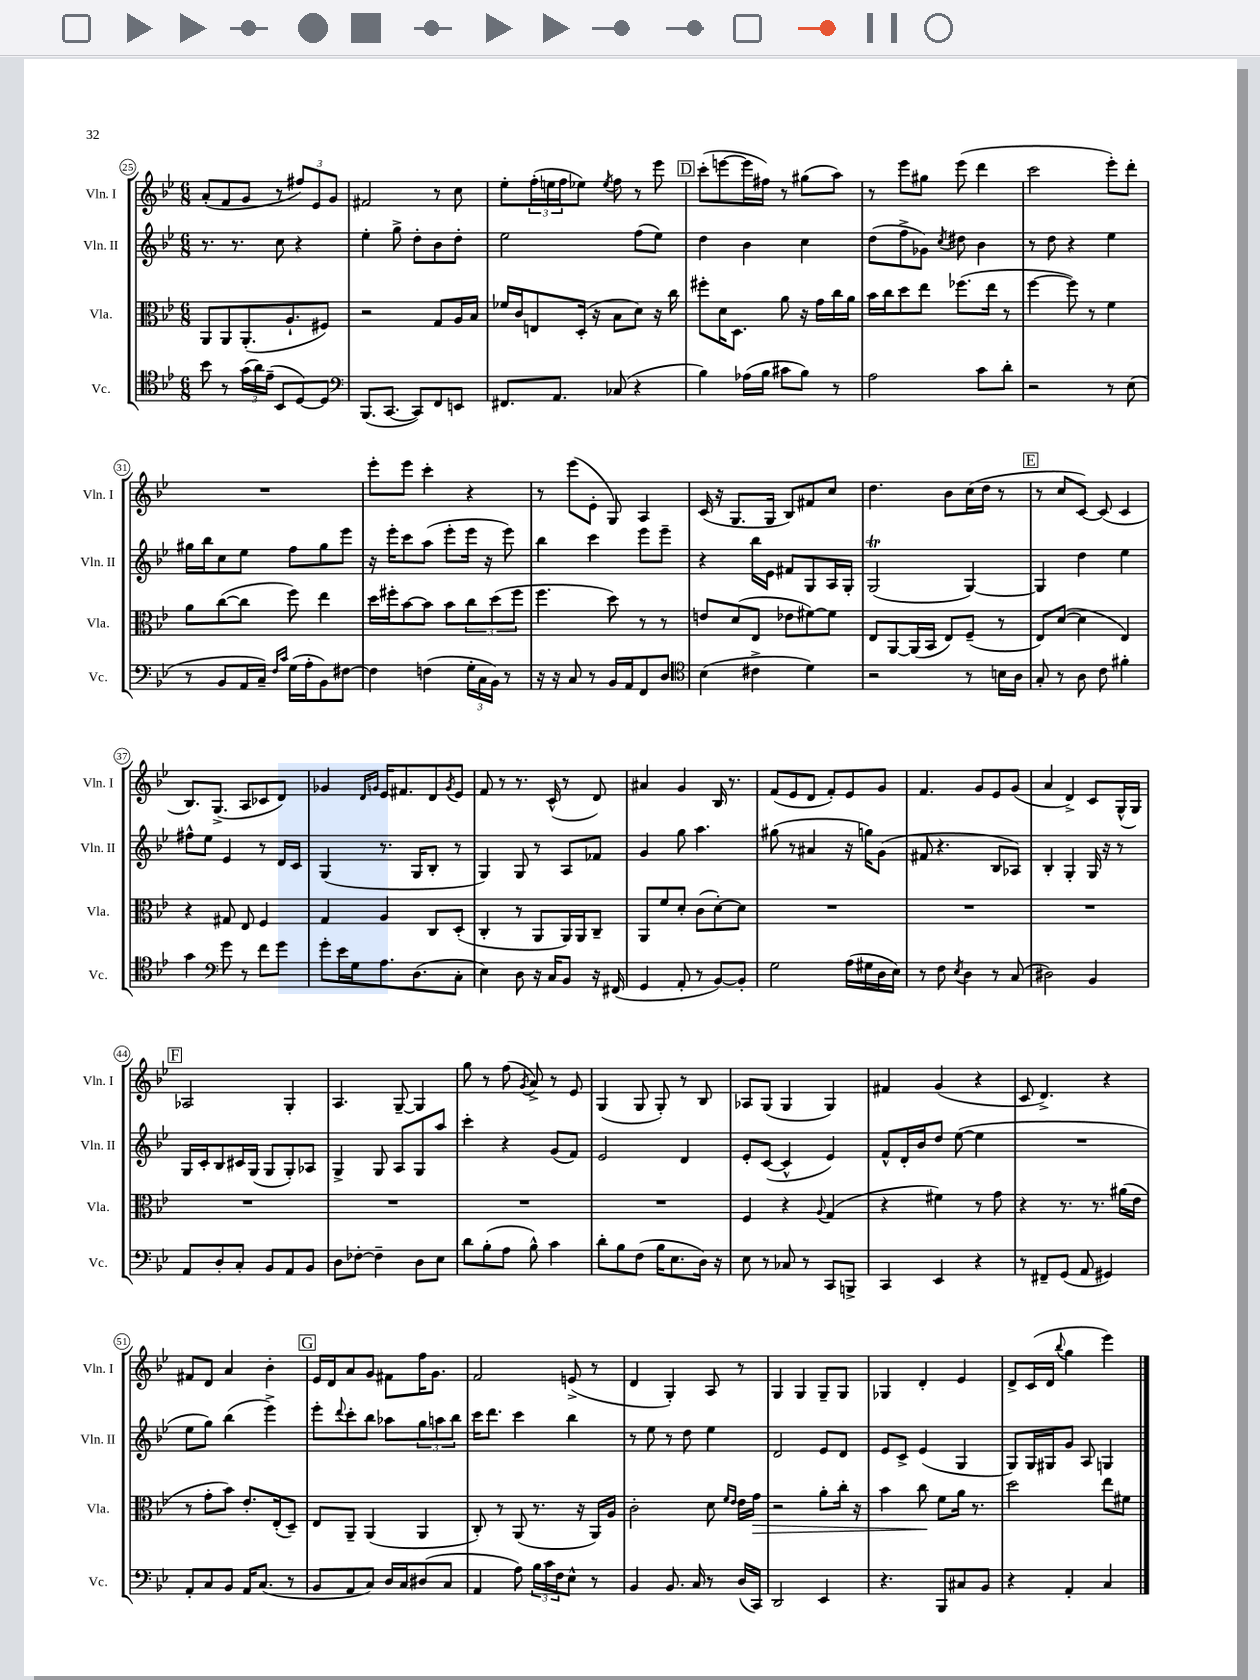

**kern	**kern	**dynam	**kern	**kern
*part4	*part3	*part3	*part2	*part1
*staff4	*staff3	*staff3	*staff2	*staff1
*I"Vc.	*I"Vla.	*	*I"Vln. II	*I"Vln. I
*I'Vc.	*I'Vla.	*	*I'Vln. II	*I'Vln. I
*clefC4	*clefC3	*	*clefG2	*clefG2
*k[b-e-]	*k[b-e-]	*	*k[b-e-]	*k[b-e-]
*M6/8	*M6/8	*	*M6/8	*M6/8
=25	=25	=25	=25	=25
8b-\	8AA/L	.	8.r	(8a'/L
8r	8AA/	.	.	8f/
.	.	.	8.r	.
(24g\LL	(8.AA'/	.	.	8g/J
24a\)	.	.	.	.
(24e-~\JJ	.	.	.	.
8BB-/L	.	.	8cc\	8r
.	8.A`/	.	.	.
[8D/)	.	.	4r	12ff#X/L)
.	.	.	.	12e-/
8D/J]	8F#X/J)	.	.	.
.	.	.	.	12g/J
=26	=26	=26	=26	=26
*clefF4	*	*	*	*
(8.BBB-/L	2r	.	4ee-'\	2f#X/
[8.CC/J	.	.	.	.
.	.	.	8gg^\	.
8CC/L])	.	.	8dd'\L	.
8FF/	8G/L	.	8b-\	8r
8EEn/J	16A/L	.	8dd'\J	8cc\
.	16B-/JJ	.	.	.
=27	=27	=27	=27	=27
8.FF#X/L	16f-X/LL	.	2ee-\	8ee-'\L
.	16c/J	.	.	.
.	8En/	.	.	(24ff'\L
.	.	.	.	24een\
8.AA/J	.	.	.	.
.	.	.	.	24ff\J
.	(16D'/Jk	.	.	8ee-X\J)
.	16r	.	.	.
.	.	.	.	8qee-/
(8C-X/	8B-\L	.	.	8ff\
4r	8d\J)	.	(8ff\L	8r
.	16r	.	8ee-\J)	8eee-\
.	16cc\	.	.	.
!!LO:REH:place=s1:t=D
=28	=28	=28	=28	=28
4B-\)	8ff#X'\L	.	4dd\	(8ccc'\L
.	16d\K	.	.	[8eeen\
.	8.D\J	.	.	.
(16A-X\LL	.	.	4b-\	16eee\L]
16B-\JJ	.	.	.	16ff#X\JJ)
8c#X\L	8a\	.	.	8r
8B-\J)	16r	.	4cc\	(8gg#X\L
.	16g\LL	.	.	.
8r	16cc\	.	.	8aa\J)
.	16a\JJ	.	.	.
=29	=29	=29	=29	=29
2A\	16b-\LL	.	(8dd\L	8r
.	16cc\J	.	.	.
.	8dd\	.	8ff^\	8eee-\L
.	8ee-\J	.	8g-X\J)	8gg#X\J
.	.	.	8qcc/	.
.	(8.ff-X\L	.	8dd#X\	(8eee-\
8c\L	.	.	4b-\	4ddd\
.	16ee-\Jk	.	.	.
8d'\J	8r	.	.	.
=30	=30	=30	=30	=30
2r	[4ff\	.	8r	2ccc\
.	.	.	8dd\	.
.	8ff\])	.	4r	.
.	8r	.	.	.
8r	4f\	.	4ee-\	8eee-'\L)
(8E-\	.	.	.	8ddd'\J
!!LO:LB:g=z
=31	=31	=31	=31	=31
8r	8a\L	.	16gg#X\LL	2.r
.	.	.	16bb-\J	.
8BB-/L	([8cc\	.	8cc\	.
16AA/L	8cc\J]	.	8ee-\J	.
16C~/JJ)	.	.	.	.
16qqF/LL	.	.	.	.
16qqc/JJ	.	.	.	.
(16G\LL	8ff\)	.	8ff\L	.
16A'\J	.	.	.	.
8BB-\)	4ee-\	.	8gg#\	.
[8F#X\J	.	.	8eee-\J	.
=32	=32	=32	=32	=32
4F#\]	16dd\LL	.	16r	8eee-'\L
.	16ff#X'\J	.	16eee-'\KL	.
.	[8b-\	.	8ccc\	8eee-\J
(4Fn\	8b-\J]	.	(8aa\J	4ccc'\
.	8b-\L	.	8eee-'\L	.
24G'\LL	12cc\	.	16eee-\Jk	4r
24C\	.	.	.	.
.	.	.	16r	.
24BB-\JJ)	(12dd\	.	.	.
8r	.	.	8eee-\)	.
.	12ff#\J	.	.	.
=33	=33	=33	=33	=33
16r	4.ff\	.	4bb-\	8r
16r	.	.	.	.
8C/	.	.	.	(8eee-\L
8r	.	.	4ccc\	8e-'\J
16BB-/LL	8dd\)	.	.	8G/)
16AA/J	.	.	.	.
8FF/	8r	.	8eee-\L	4A/
8D/J	8r	.	8eee-~\J	.
=34	=34	=34	=34	=34
*clefC4	*	*	*	*
(4B-\	8en/L	.	4r	(16c/
.	.	.	.	16r
.	(8d/	.	.	8.G/L
4c#X^\	8E-/J	.	16bb-\LL	.
.	.	.	16e-\JJ	16G/Jk
.	8e-X\L	.	8f#X/L	8B-/L)
4d\)	[8f#X\)	.	8G/	8f#X/
.	8f#\J]	.	16A/L	8cc/J
.	.	.	16G'/JJ	.
=35	=35	=35	=35	=35
2r	8E-/L	.	(2GT/	4.dd\
.	[8AA/	.	.	.
.	(16AA/L]	.	.	.
.	16BB-/JJ	.	.	.
.	8E-/L)	.	.	8b-\L
8r	(8F~/J	.	[4G/)	(16cc\L
.	.	.	.	16dd\JJ
16Bn\LL	8r	.	.	8r
16A\JJ	.	.	.	.
!!LO:REH:place=s1:t=E
=36	=36	=36	=36	=36
8G'/	8E-/L)	.	4G/]	8r
8r	([8d/J	.	.	8cc/L
8A\	4d\]	.	4dd\	[8c/J)
8c\	.	.	.	(8c/]
4f#X'\	4E-/)	.	4ee-\	4c/
!!LO:LB:g=z
=37	=37	=37	=37	=37
4g\	4r	.	8ff#X^^\L	8.B-/L)
.	.	.	8ee-\J	.
.	.	.	.	(8.G^/J
*clefF4	*	*	*	*
8g\	8G#X/	.	4e-/	.
8r	8E-/	.	.	8A/L
8f\L	4F/	.	8r	8c-X/
8g\J	.	.	16d/LL	8d/J)
.	.	.	16c/JJ	.
=38	=38	=38	=38	=38
8g'\L	4G/	.	(4G/	4g-X/
16e-\L	.	.	.	.
16G\J	.	.	.	.
.	.	.	.	16qqd/LL
.	.	.	.	16qqgn/JJ
8.A\	4A/	.	8.r	16e-/KL
.	.	.	.	8.f#X/
(8.D\	.	.	16G/KL	.
.	8C/L	.	8B-'/J	8d/
.	.	.	.	8qg/
8C'\J	(8D'/J	.	8r	8e-/J
=39	=39	=39	=39	=39
4E-\)	4C'/	.	4G/)	8f/
.	.	.	.	8r
8D\	8r	.	8G/	8.r
16r	8AA/L	.	8r	.
16C/KL	.	.	.	(16c^^/
8BB-/J	16AA/L)	.	8A/L	8r
.	16AA/J	.	.	.
16r	8C~/J	.	8f-X/J	8d/)
(16FF#X/	.	.	.	.
=40	=40	=40	=40	=40
4GG/	8AA/L	.	4g/	4a#X/
.	8f/	.	.	.
8AA'/	8d'/J	.	8gg\	4g/
8r	(8c\L	.	4.aa\	.
[8BB-/L)	[8d'\)	.	.	16B-/
.	.	.	.	8.r
8BB-'/J]	8d\J]	.	.	.
=41	=41	=41	=41	=41
2G\	2.r	.	(8gg#X\	(8f/L
.	.	.	8r	8e-/
.	.	.	4a#X/	8d/J
.	.	.	.	8f'/L)
(16A\LL	.	.	16r	8e-/
16G#X\	.	.	16ggn\KL)	.
16D\	.	.	(8g\J	8g/J
16E-\JJ)	.	.	.	.
=42	=42	=42	=42	=42
8r	2.r	.	8f#X/	4.f/
8F\	.	.	4.r	.
8qE-/	.	.	.	.
4D\	.	.	.	.
.	.	.	.	8g/L
8r	.	.	8B-/L	8e-/
(8C/	.	.	8A-X/J)	(8g/J
=43	=43	=43	=43	=43
2D#X\)	2.r	.	4B-'/	4a/
.	.	.	4G'/	4d^/)
4BB-/	.	.	16G/	8c/L
.	.	.	16r	.
.	.	.	8r	(16G^^/L
.	.	.	.	16G/JJ)
!!LO:LB:g=z
!!LO:REH:place=s1:t=F
=44	=44	=44	=44	=44
8AA/L	2.r	.	16G/LL	2A-X/
.	.	.	16c'/J	.
8D'/	.	.	8B-/	.
8C'/J	.	.	16c#X/L	.
.	.	.	(16G/JJ	.
8BB-/L	.	.	8G/L	.
8AA/	.	.	8G'/)	4G'/
8BB-/J	.	.	8A-X/J	.
=45	=45	=45	=45	=45
8D\L	2.r	.	4G^/	4.A/
[8F-X'\J	.	.	.	.
4F-~\]	.	.	8G/	.
.	.	.	8A/L	[8G~/
8D\L	.	.	8G/	4G/]
8E-\J	.	.	8aa/J	.
=46	=46	=46	=46	=46
8d\L	2.r	.	4ccc'\	8gg\
(8B-'\	.	.	.	8r
8A\J	.	.	4r	(8ff\
.	.	.	.	8qg/
8B-^^\)	.	.	.	8a^/)
4c\	.	.	(8g/L	8r
.	.	.	8f/J)	8e-/
=47	=47	=47	=47	=47
8d'\L	2.r	.	2e-/	(4G/
8B-\	.	.	.	.
(8F\J	.	.	.	8G/
16B-\KL	.	.	.	8G'/)
8.E-\	.	.	.	.
.	.	.	4d/	8r
16D\Jk)	.	.	.	8B-/
16r	.	.	.	.
=48	=48	=48	=48	=48
8E-\	4F/	.	8e-'/L	8A-X/L
8r	.	.	([8c/J	(8G/J
8C-X/	4r	.	4c^^/]	4G/
8r	.	.	.	.
.	8qqA/	.	.	.
8CC/L	(4G/	.	4e-/)	4G/)
8BBBn^/J	.	.	.	.
=49	=49	=49	=49	=49
4CC/	4r	.	8f^^/L	4f#X/
.	.	.	16d'/L	.
.	.	.	16b-/J	.
4EE-/	4f#X\)	.	8dd/J	(4g/
.	.	.	([8ee-\	.
4r	8r	.	4ee-\]	4r
.	8g\	.	.	.
=50	=50	=50	=50	=50
8r	4r	.	2.r	8c/
8FF#X~/L	.	.	.	4.d^/)
(8GG/J	8.r	.	.	.
8AA/	.	.	.	.
.	8.r	.	.	.
4GG#X/)	.	.	.	4r
.	(16a#X\LL	.	.	.
.	16e-\JJ	.	.	.
!!LO:LB:g=z
=51	=51	=51	=51	=51
8AA'/L	8r	.	8ee-\L	8f#X/L
8C/	8g'\L	.	8gg\J)	8d/J
8BB-/J	8b-\J)	.	(4bb-\	4a/
16AA/KL	8.e-'/L	.	.	.
(8.C/J	.	.	.	.
.	.	.	4eee-^\)	4b-'\
.	(16E-'/k	.	.	.
8r	8D~/J)	.	.	.
!!LO:REH:place=s1:t=G
=52	=52	=52	=52	=52
8BB-/L	8E-/L	.	8eee-'\L	16e-/LL
.	.	.	.	16d/J
.	.	.	8qqddd/	.
8AA/	8AA~/J	.	8ccc'\	8a/
8C/J)	(4AA/	.	8bb-\J	8g/J
16D/LL	.	.	8aa-X\L	8f#X\L
16C/J	.	.	.	.
(8D#X/	4AA/	.	12gg\	16ff\K
.	.	.	.	8.g\J
.	.	.	12aan\	.
8C/J	.	.	.	.
.	.	.	12bb-\J	.
=53	=53	=53	=53	=53
4AA/	8C'/)	.	16ccc\KL	2f/
.	.	.	8.ddd\J	.
.	8r	.	.	.
8A\)	(8AA/	.	4ccc\	.
24B-\LL	8.r	.	.	.
24c\	.	.	.	.
24F\J	.	.	.	.
8E-^^\J	.	.	4bb-\	(8en^/
.	16r	.	.	.
8r	16AA/LL)	.	.	8r
.	16A/JJ	.	.	.
=54	=54	=54	=54	=54
4BB-/	2c'\	.	8r	4d/
.	.	.	8ee-\	.
8.BB-/	.	.	8r	4G'/)
.	.	.	8dd\	.
16C/	.	.	.	.
8r	8d\	.	4ee-\	8A/
.	16qqf/LL	.	.	.
.	16qqe-/JJ	.	.	.
(16D/LL	16e-\LL	.	.	8r
!	!	!LO:HP:b	!	!
16CC/JJ)	16g\JJ	>	.	.
=55	=55	=55	=55	=55
2DD/	2r	.	2d/	4G/
.	.	.	.	4G/
4EE-/	8a'\L	.	8e-/L	8G~/L
.	16cc'\Jk	.	8d/J	8G/J
.	16r	.	.	.
=56	=56	=56	=56	=56
4.r	4b-\	.	8e-/L	4G-X/
.	.	.	8c^/J	.
.	8cc\	.	(4e-/	4d'/
8BBB-/L	8f\L	]	.	.
8C#X/	16a\Jk	.	4G/	4e-/
.	8.r	.	.	.
8BB-/J	.	.	.	.
=57	=57	=57	=57	=57
4r	2dd\	.	8G/L)	8d^/L
.	.	.	16G/L	(16c/L
.	.	.	16G#X/J	16d/JJ
.	.	.	.	8qqbb-/
4AA'/	.	.	8g/J	4gg\
.	.	.	8A/	.
4C/	8ee-\L	.	4Gn/	4eee-\)
.	8f#X\J	.	.	.
==	==	==	==	==
*-	*-	*-	*-	*-
